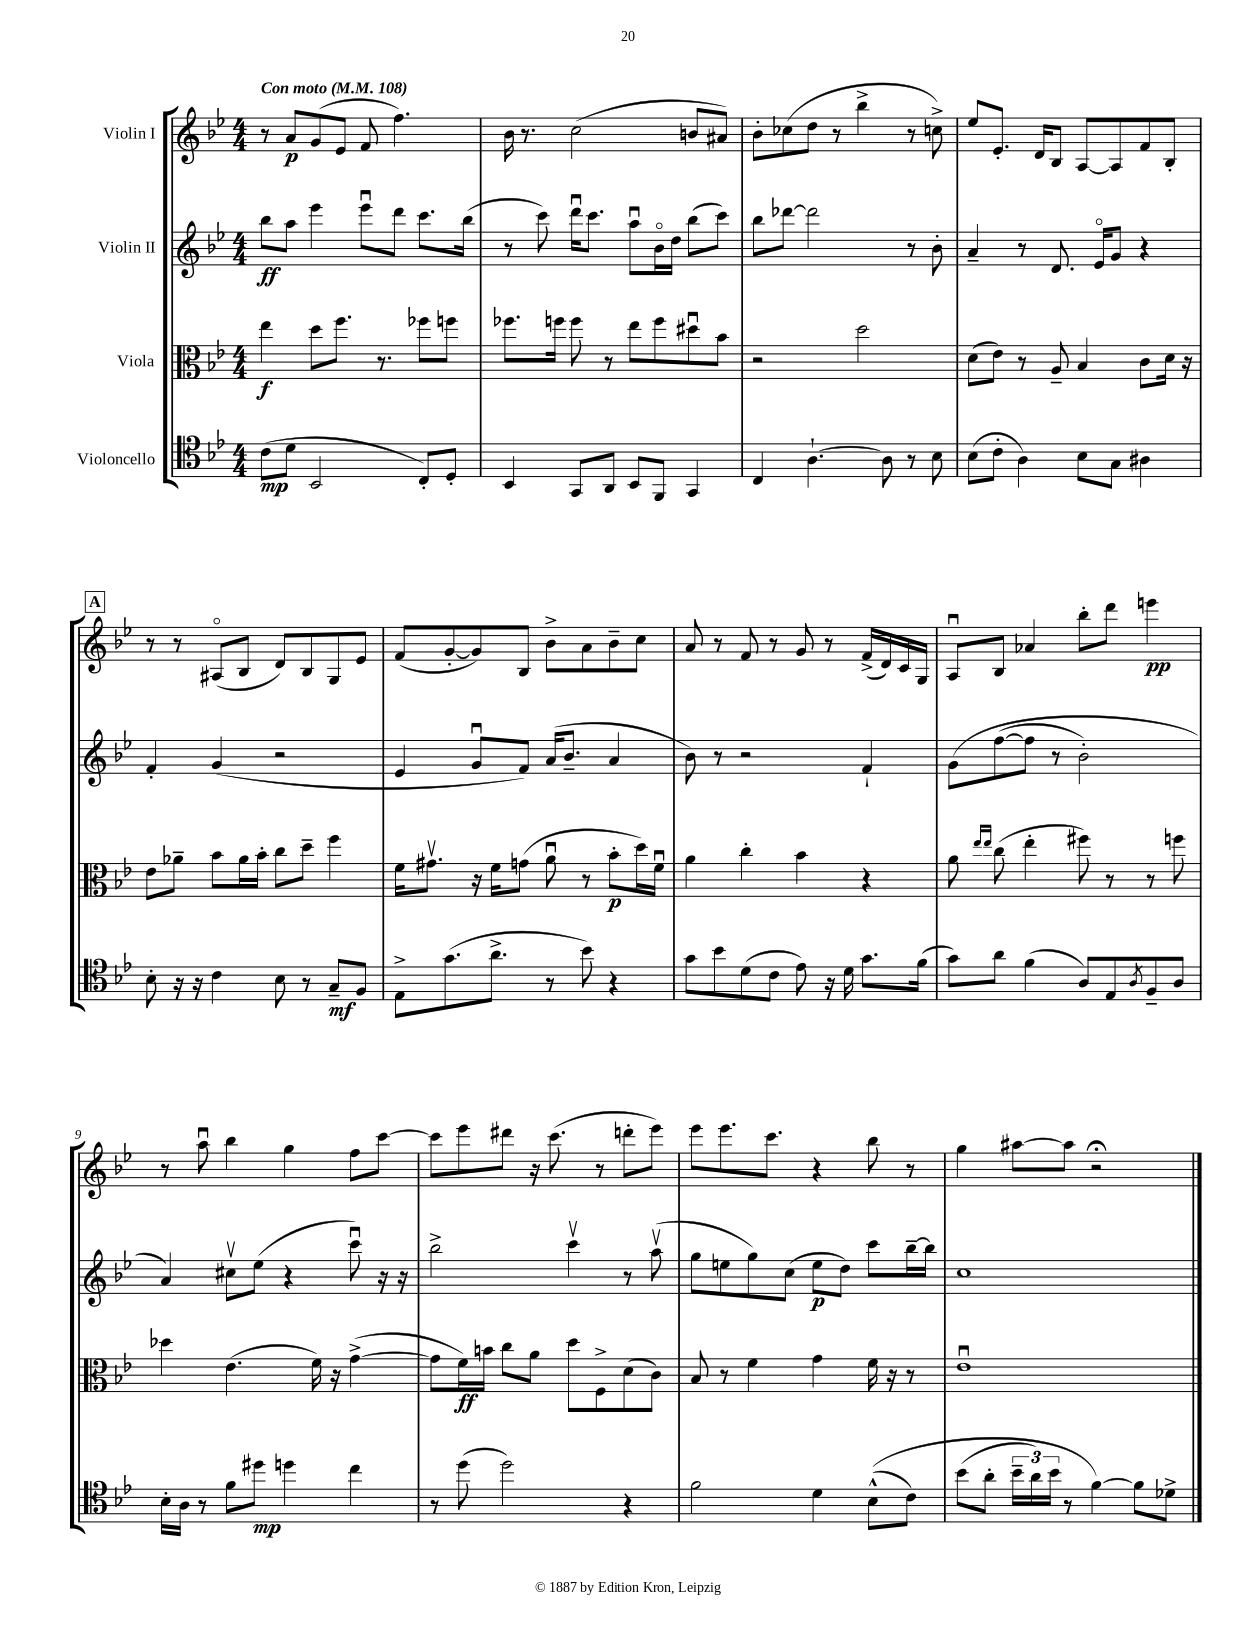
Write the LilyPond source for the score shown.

<<
\new StaffGroup <<
\new Staff = "s0" \with { instrumentName = "Violin I" } {
    \clef treble \key bes \major \numericTimeSignature \time 4/4 \tempo "Con moto" 4 = 108
    r8 a'8\p g'8( ees'8 f'8 f''4.) |
    bes'16 r8. c''2( b'8 ais'8) |
    bes'8-. ces''8( d''8 r8 bes''4-> r8 c''8->) |
    ees''8 ees'8.-. d'16 bes8 a8~ a8 f'8 bes8-. |
    \mark \markup { \box "A" } r8 r8 ais8\flageolet( bes8 d'8) bes8 g8 ees'8 |
    f'8( g'8~-. g'8) bes8 bes'8-> a'8 bes'8-- c''8 |
    a'8 r8 f'8 r8 g'8 r8 f'16->( d'16) c'16 g16 |
    a8\downbow bes8 aes'4 bes''8-. d'''8 e'''4\pp |
    r8 a''8\downbow bes''4 g''4 f''8 c'''8~ |
    c'''8 ees'''8 dis'''8 r16 c'''8.( r8 d'''8-. ees'''8) |
    ees'''8 ees'''8. c'''8. r4 bes''8 r8 |
    g''4 ais''8~ ais''8 r2\fermata \bar "|." |
}
\new Staff = "s1" \with { instrumentName = "Violin II" } {
    \clef treble \key bes \major \numericTimeSignature \time 4/4
    bes''8\ff a''8 ees'''4 ees'''8\downbow d'''8 c'''8. bes''16( |
    r8 c'''8) d'''16\downbow c'''8. a''8\downbow bes'16\flageolet d''16 bes''8( c'''8) |
    bes''8 des'''8~ des'''2 r8 bes'8-. |
    a'4-- r8 d'8. ees'16\flageolet g'8 r4 |
    \mark \markup { \box "A" } f'4-. g'4( r2 |
    ees'4 g'8\downbow f'8) a'16( bes'8.-- a'4 |
    bes'8) r8 r2 f'4-! |
    g'8\( f''8~( f''8 r8 bes'2-.) |
    a'4\) cis''8\upbow ees''8( r4 c'''8\downbow) r16 r16 |
    bes''2-> c'''4\upbow r8 a''8\upbow( |
    g''8 e''8 g''8) c''8( e''8\p d''8) c'''8 bes''16~-- bes''16 |
    c''1 \bar "|." |
}
\new Staff = "s2" \with { instrumentName = "Viola" } {
    \clef alto \key bes \major \numericTimeSignature \time 4/4
    ees''4\f d''8 f''8. r8. fes''8 f''8 |
    fes''8. f''16 f''8 r8 ees''8 f''8 dis''8\downbow bes'8 |
    r2 d''2 |
    d'8( ees'8) r8 a8-- bes4 c'8 d'16 r16 |
    \mark \markup { \box "A" } ees'8 aes'8-- bes'8 aes'16 bes'16-. c''8 d''8-- f''4 |
    f'16 gis'8.\upbow r16 f'16 g'8( a'8\downbow r8 bes'8-.\p d''16) f'16\downbow |
    a'4 c''4-. bes'4 r4 |
    a'8 \grace { ees''16 ees''16 } c''8( ees''4-. fis''8) r8 r8 f''8 |
    des''4 ees'4.( f'16) r16 g'4~->( |
    g'8 f'16\ff) b'16 c''8 a'8 d''8 f8-> d'8( c'8) |
    bes8 r8 f'4 g'4 f'16 r16 r8 |
    ees'1\downbow \bar "|." |
}
\new Staff = "s3" \with { instrumentName = "Violoncello" } {
    \clef tenor \key bes \major \numericTimeSignature \time 4/4
    c'8\mp( d'8 bes,2 c8-.) d8-. |
    bes,4 g,8 a,8 bes,8 f,8 g,4 |
    c4 a4.~-! a8 r8 bes8 |
    bes8( c'8-. a4) bes8 g8 ais4 |
    \mark \markup { \box "A" } bes8-. r16 r16 c'4 bes8 r8 g8--\mf f8 |
    ees8-> g'8.( a'8.-> r8 bes'8) r4 |
    g'8 bes'8 d'8( c'8 ees'8) r16 d'16 g'8. f'16( |
    g'8) a'8 f'4( a8) ees8 \acciaccatura { a8 } f8-- a8 |
    bes16-. a16 r8 f'8 dis''8\mp d''4 c''4 |
    r8 d''8( d''2) r4 |
    f'2 d'4 bes8-^(\( c'8) |
    bes'8( a'8-. \tuplet 3/2 { bes'16-- a'16) bes'16 } r8 f'4~\) f'8 des'8-> \bar "|." |
}
>>
>>
